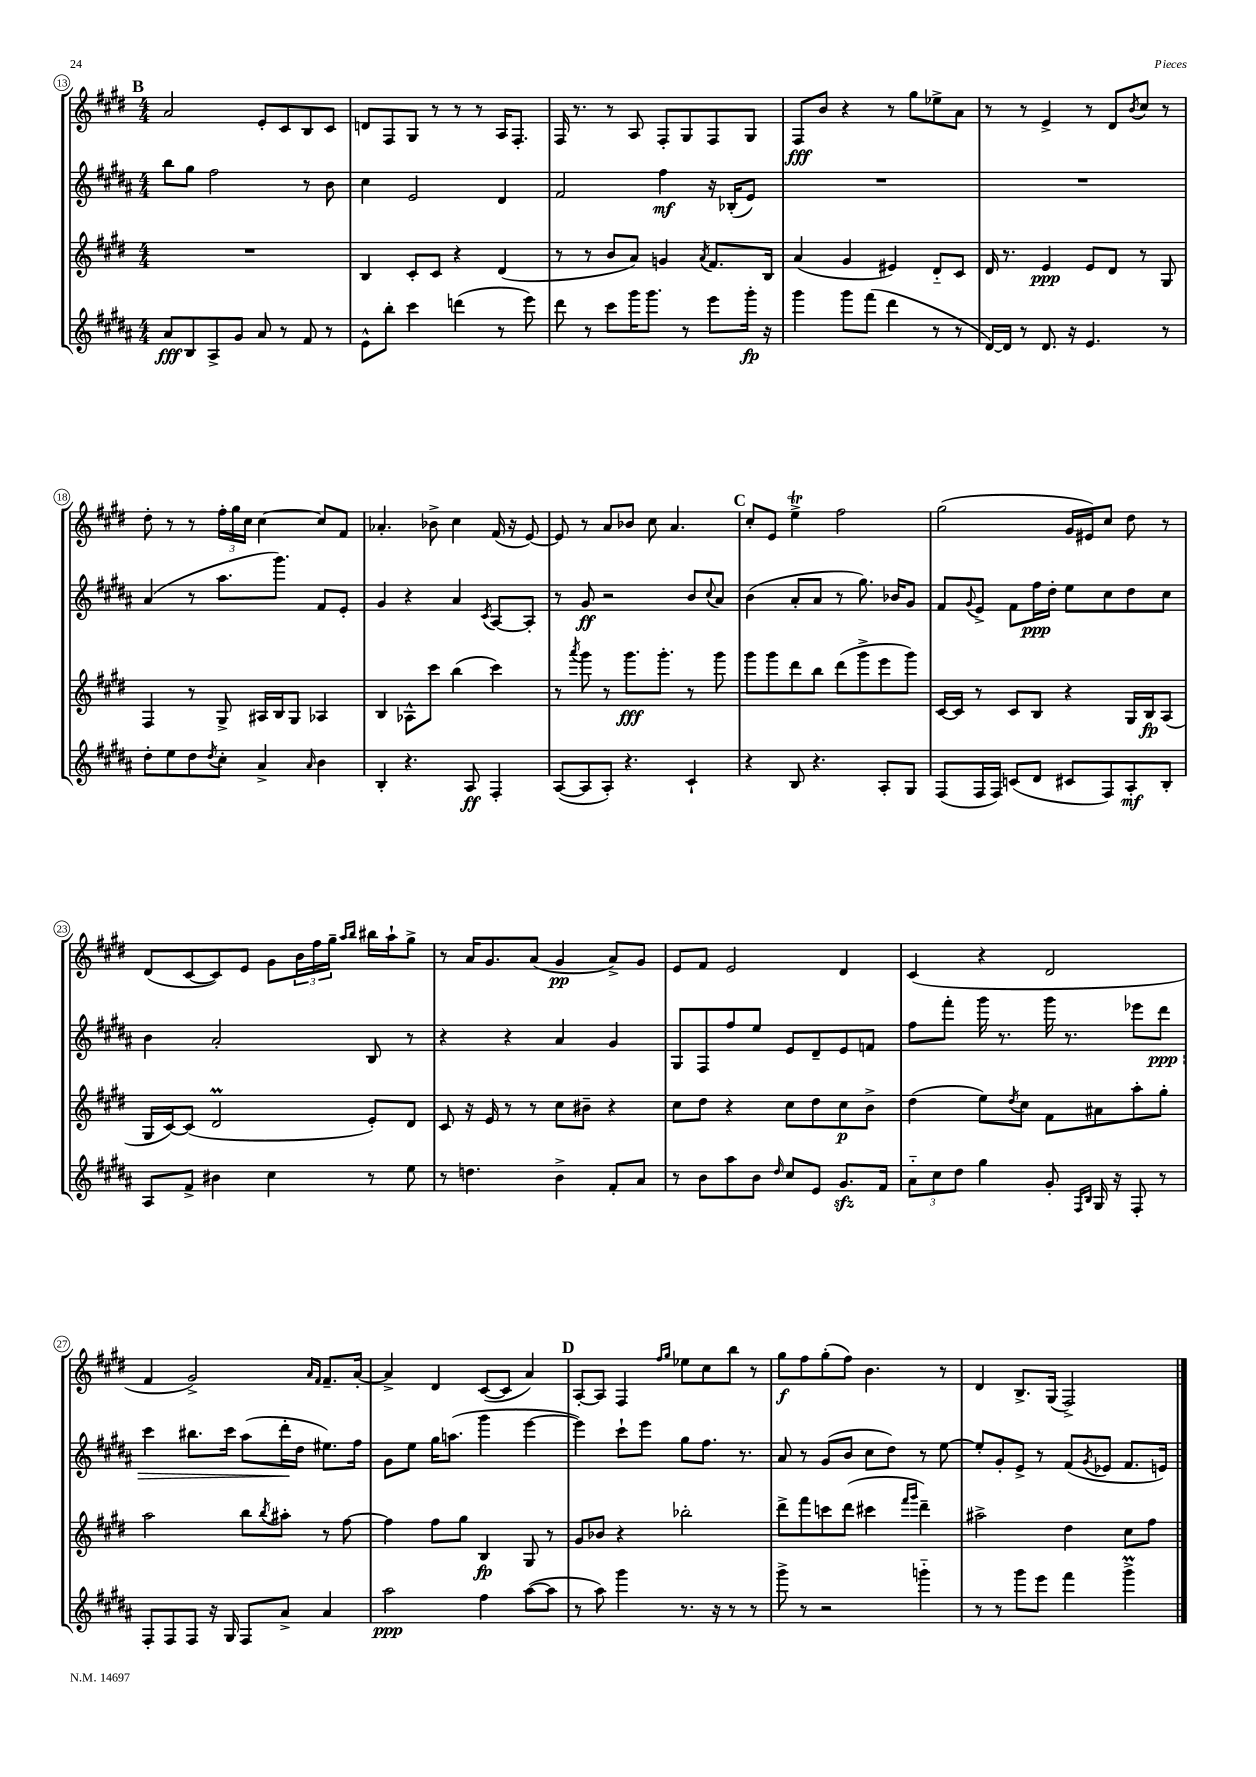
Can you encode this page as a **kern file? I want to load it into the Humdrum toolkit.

**kern	**kern	**kern	**kern
*staff4	*staff3	*staff2	*staff1
*clefG2	*clefG2	*clefG2	*clefG2
*k[f#c#g#d#a#]	*k[f#c#g#d#]	*k[f#c#g#d#a#]	*k[f#c#g#d#]
*M4/4	*M4/4	*M4/4	*M4/4
8a#	1r	8bb	2a
8B	.	8gg#	.
8A#^	.	2ff#	.
8g#	.	.	.
8a#	.	.	8e'
8r	.	.	8c#
8f#	.	8r	8B
8r	.	8b	8c#
=	=	=	=
8e^^	4B	4cc#	8d
8bb'	.	.	8F#
4ccc#	8c#'	2e	8G#
.	8c#	.	8r
(4ddd	4r	.	8r
.	.	.	8r
8r	(4d#	4d#	16A
.	.	.	8.F#'
8eee)	.	.	.
=	=	=	=
8ddd#	8r	2f#	16F#
.	.	.	8.r
8r	8r	.	.
8ccc#	8b	.	8r
16ggg#	8a)	.	8A
8.ggg#	.	.	.
.	4g	4ff#	8F#'
8r	.	.	8G#
.	8qa	.	.
8eee	8.f#	16r	8F#
.	.	(16B-'	.
16ggg#'	.	8e)	8G#
16r	16B	.	.
=	=	=	=
4ggg#	(4a	1r	8F#
.	.	.	8b
8ggg#	4g#	.	4r
(8fff#	.	.	.
4ddd#	4e#)	.	8r
.	.	.	8gg#
8r	8d#'~	.	8ee-^
8r	8c#	.	8a
=	=	=	=
[16d#)	16d#	1r	8r
16d#]	8.r	.	.
8r	.	.	8r
8.d#	4e	.	4e^
16r	.	.	.
4.e	8e	.	8r
.	8d#	.	8d#
.	.	.	8qb
.	8r	.	8cc#
8r	8G#	.	8r
=	=	=	=
8dd#'	4F#	(4a#	8dd#'
8ee	.	.	8r
8dd#	8r	8r	8r
8qdd#	.	.	.
8cc#'	8G#^	8.aa#	24ff#'
.	.	.	24gg#
.	.	.	24cc#
4a#^	16A#	.	[4cc#
.	16B	8.ggg#)	.
.	8G#	.	.
16qqa#	.	.	.
4b	4A-	8f#	8cc#]
.	.	8e'	8f#
=	=	=	=
4B'	4B	4g#	4.a-'
4.r	8A-^^	4r	.
.	8ccc#	.	8b-^
.	(4bb	4a#	4cc#
8A#	.	.	.
.	.	8qc#	.
4F#'	4ccc#)	[8A#	(16f#
.	.	.	16r
.	.	8A#']	[8e)
=	=	=	=
([8A#	8r	8r	8e]
.	8qaaa	.	.
8A#]	8ggg#	8g#	8r
8A#')	8r	2r	8a
4.r	8.ggg#	.	8b-
.	.	.	8cc#
.	8.ggg#'	.	.
.	.	.	4.a
4c#`	8r	8b	.
.	.	8qqcc#	.
.	8ggg#	8a#	.
=	=	=	=
4r	8ggg#	(4b	8cc#'
.	8ggg#	.	8e
8B	8ddd#	8a#'	4ee^
4.r	8bb	8a#	.
.	(8ddd#	8r	2ff#
.	8ggg#^	8.gg#)	.
8A#'	8eee	.	.
.	.	16b-	.
8G#	8ggg#)	8g#	.
=	=	=	=
(8F#	[16c#	8f#	(2gg#
.	16c#]	.	.
.	.	8qqg#	.
16F#	8r	8e^	.
16F#)	.	.	.
(8c	8c#	8f#	.
8d#	8B	16ff#	.
.	.	16dd#'	.
8c#	4r	8ee	16g#
.	.	.	16e#)
8F#)	.	8cc#	8cc#
8A#'	16G#	8dd#	8dd#
.	16B	.	.
8B'	(8A	8cc#	8r
=	=	=	=
8A#	16G#	4b	(8d#
.	[16c#)	.	.
8f#^	(8c#]	.	[8c#
4b#	2d#	2a#'	8c#])
.	.	.	8e
4cc#	.	.	8g#
.	.	.	24b
.	.	.	24ff#
.	.	.	24gg#~
.	.	.	16qqaa
.	.	.	16qqbb
8r	8e')	8B	16bb#
.	.	.	16aa`
8ee	8d#	8r	8gg#^
=	=	=	=
8r	8c#	4r	8r
4.dd	16r	.	16a
.	16e	.	8.g#
.	8r	4r	.
.	8r	.	(8a
4b^	8cc#	4a#	4g#
.	8b#~	.	.
8f#'	4r	4g#	8a^)
8a#	.	.	8g#
=	=	=	=
8r	8cc#	8G#	8e
8b	8dd#	8F#	8f#
8aa#	4r	8ff#	2e
8b	.	8ee	.
16qqdd#	.	.	.
8cc#	8cc#	8e	.
8e	8dd#	8d#~	.
8.g#	8cc#	8e	4d#
.	8b^	8f	.
16f#	.	.	.
=	=	=	=
12a#'~	(4dd#	8ff#	(4c#
12cc#	.	.	.
.	.	8fff#'	.
12dd#	.	.	.
4gg#	8ee)	16ggg#	4r
.	.	8.r	.
.	8qdd#	.	.
.	8cc#	.	.
8g#'	8f#	16ggg#	2d#
.	.	8.r	.
16qqF#	.	.	.
16qqB	.	.	.
16G#	8a#	.	.
16r	.	.	.
8F#'	8aa'	8eee-	.
8r	8gg#'	8ddd#	.
=	=	=	=
8F#'	2aa	4ccc#	4f#
8F#	.	.	.
8F#	.	8.bb#	2g#^)
16r	.	.	.
16G#	.	16ccc#	.
8F#	8bb	(8aa#	.
.	8qbb	.	.
8a#^	8aa#'	16ddd#'	.
.	.	16dd#	.
.	.	.	16qqa
.	.	.	16qqf#
4a#	8r	8.ee#)	8.f#~
.	[8ff#	.	.
.	.	16ff#	[16a'
=	=	=	=
2aa#	4ff#]	8g#	4a^]
.	.	8ee	.
.	8ff#	16gg#	4d#
.	.	(8.aa	.
.	8gg#	.	.
4ff#	4B	4ggg#	([8c#
.	.	.	8c#]
([8aa#	8G#	[4eee	4a)
8aa#]	8r	.	.
=	=	=	=
8r	8g#	4eee])	[8A'
8aa#)	8b-	.	8A]
4ggg#	4r	8ccc#`	4F#
.	.	8eee	.
.	.	.	16qqff#
.	.	.	16qqgg#
8.r	2bb-'	8gg#	8ee-
.	.	8.ff#	8cc#
16r	.	.	.
8r	.	.	8bb
.	.	8.r	.
8r	.	.	8r
=	=	=	=
8ggg#^	8ddd#^	8a#	8gg#
8r	8fff#	8r	8ff#
2r	8ccc	(8g#	(8gg#'
.	(8ddd#	8b	8ff#)
.	4ccc#	8cc#	4.b
.	.	8dd#)	.
.	16qqfff#	.	.
.	16qqggg#	.	.
4ggg'~	4ddd#~)	8r	.
.	.	[8ee	8r
=	=	=	=
8r	2aa#^	8ee']	4d#
8r	.	8g#'	.
8ggg#	.	8e^	8.B^
8eee	.	8r	.
.	.	.	(16G#
4fff#	4dd#	(8f#	2F#^)
.	.	8qg#	.
.	.	8e-	.
4ggg#^	8cc#	8.f#	.
.	8ff#	.	.
.	.	16e)	.
==	==	==	==
*-	*-	*-	*-
